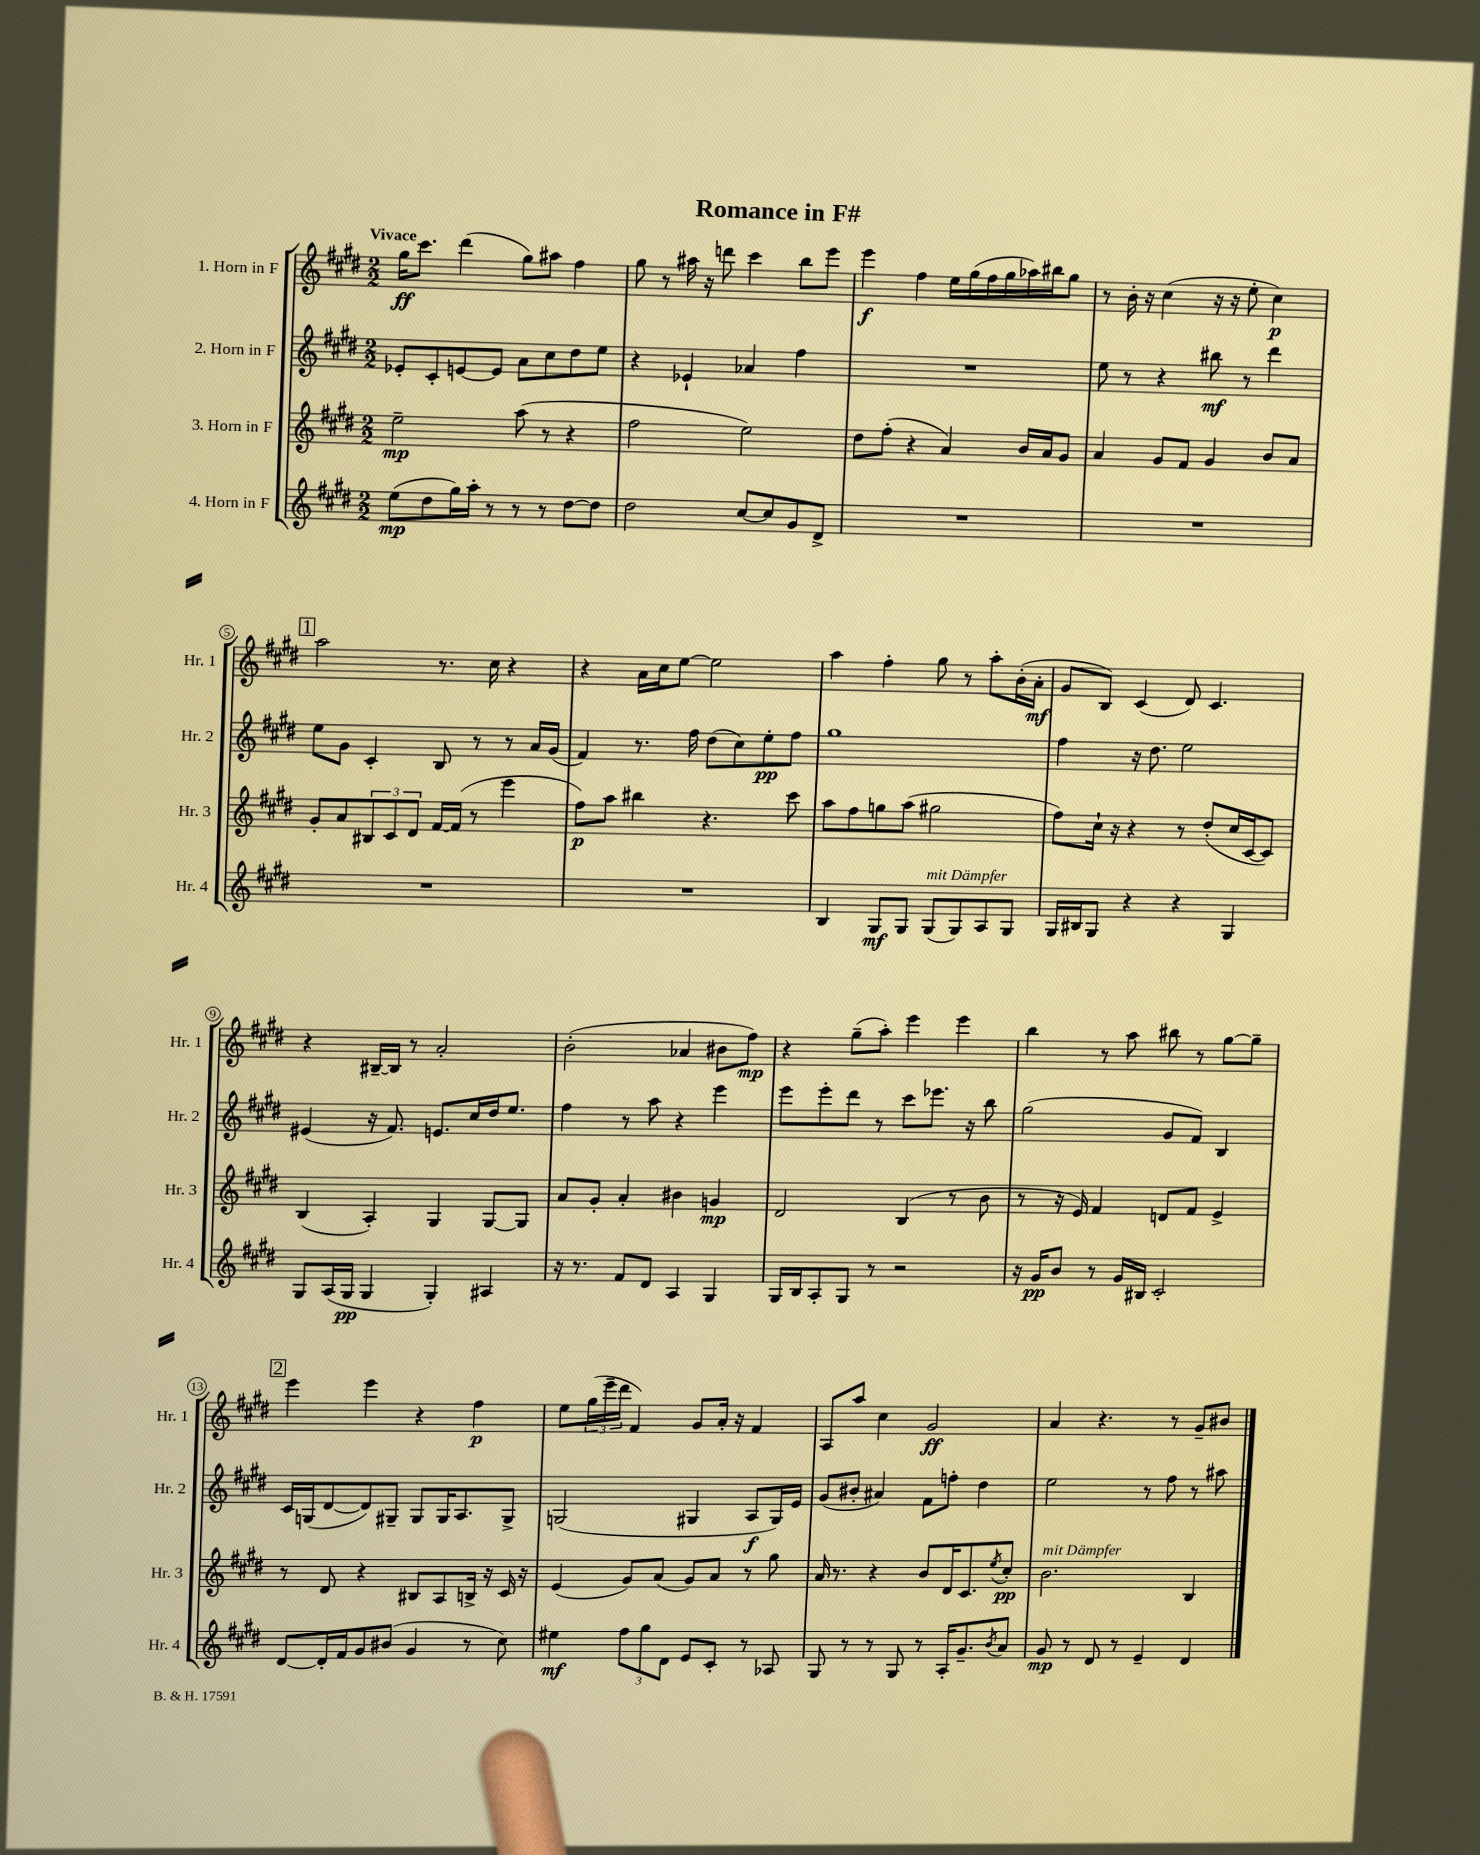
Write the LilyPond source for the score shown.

\header { title = "Romance in F#" }
<<
\new StaffGroup <<
\new Staff = "s0" \with { instrumentName = "1. Horn in F" shortInstrumentName = "Hr. 1" } {
    \clef treble \key e \major \numericTimeSignature \time 2/2 \tempo "Vivace"
    gis''16\ff cis'''8. dis'''4( gis''8) ais''8 fis''4 |
    gis''8 r8 ais''16 r16 d'''8 cis'''4 b''8 e'''8 |
    e'''4\f fis''4 e''16 gis''16( fis''16 gis''16 aes''16) bis''16 gis''8 |
    r8 b'16-. r16 cis''4( r16 r16 e''8-. cis''4\p) |
    \mark \markup { \box "1" } a''2 r8. cis''16 r4 |
    r4 a'16 cis''16 e''8~ e''2 |
    a''4 fis''4-. gis''8 r8 a''8-. b'16-.( a'16-.\mf |
    gis'8 b8) cis'4( dis'8) cis'4. |
    r4 bis16~-- bis16 r8 a'2-. |
    b'2-.( aes'4 bis'8 fis''8\mp) |
    r4 gis''8--( a''8-.) e'''4 e'''4 |
    b''4 r8 a''8 bis''8 r8 gis''8~ gis''8-- |
    \mark \markup { \box "2" } e'''4 e'''4 r4 fis''4\p |
    e''8 \tuplet 3/2 { gis''16( e'''16-- dis'''16 } fis'4) gis'8 a'16-. r16 fis'4 |
    a8 a''8 cis''4 gis'2\ff |
    a'4 r4. r8 gis'8-- bis'8 \bar "|." |
}
\new Staff = "s1" \with { instrumentName = "2. Horn in F" shortInstrumentName = "Hr. 2" } {
    \clef treble \key e \major \numericTimeSignature \time 2/2
    ees'8-. cis'8-. e'8~ e'8 a'8 cis''8 dis''8 e''8 |
    r4 ees'4-! aes'4 fis''4 |
    R1 |
    e''8 r8 r4 bis''8\mf r8 dis'''4 |
    \mark \markup { \box "1" } e''8 gis'8 cis'4-. b8 r8 r8 a'16 gis'16( |
    fis'4) r8. fis''16 dis''8( cis''8) e''8-.\pp fis''8 |
    gis''1 |
    fis''4 r16 dis''8. e''2 |
    eis'4( r16 fis'8.) e'8. cis''16 dis''16 e''8. |
    fis''4 r8 a''8 r4 e'''4 |
    e'''8 e'''8-. dis'''8 r8 cis'''8 ees'''8. r16 b''8 |
    gis''2( gis'8 fis'8) b4 |
    \mark \markup { \box "2" } cis'16 g16( dis'8~ dis'8) gis8-- gis8 gis16 a8. gis8-> |
    g2( gis4 a8\f gis16) e'16 |
    gis'8( bis'8-. ais'4) fis'8 f''8-. dis''4 |
    e''2 r8 fis''8 r8 ais''8 \bar "|." |
}
\new Staff = "s2" \with { instrumentName = "3. Horn in F" shortInstrumentName = "Hr. 3" } {
    \clef treble \key e \major \numericTimeSignature \time 2/2
    e''2--\mp a''8( r8 r4 |
    fis''2 e''2) |
    dis''8 fis''8-.( r4 a'4) b'16 a'16 gis'8 |
    a'4 gis'8 fis'8 gis'4 b'8 a'8 |
    \mark \markup { \box "1" } gis'8-. a'8 \tuplet 3/2 { bis8 cis'8 dis'8 } fis'16~ fis'16( r8 e'''4 |
    fis''8\p) a''8 bis''4 r4. cis'''8 |
    a''8 fis''8 g''8 a''8( gis''2 |
    fis''8) cis''16-! r16 r4 r8 dis''8-.( cis''16 cis'16~ cis'8) |
    b4( a4-.) gis4 gis8~ gis8 |
    a'8 gis'8-. a'4-. bis'4 g'4\mp |
    dis'2 b4( r8 b'8 |
    r8 r16 e'16) fis'4 d'8 fis'8 e'4-> |
    \mark \markup { \box "2" } r8 dis'8 r4 bis8 a8 b16-> r16 cis'16 r16 |
    e'4( gis'8) a'8( gis'8) a'8 r8 gis''8 |
    a'16 r8. r4 b'8 dis'16 cis'8. \acciaccatura { e''8 } cis''8-.\pp |
    b'2.^\markup { \italic "mit Dämpfer" } b4 \bar "|." |
}
\new Staff = "s3" \with { instrumentName = "4. Horn in F" shortInstrumentName = "Hr. 4" } {
    \clef treble \key e \major \numericTimeSignature \time 2/2
    e''8\mp( dis''8 gis''16) a''16-. r8 r8 r8 dis''8~ dis''8 |
    dis''2 cis''8~ cis''8 gis'8 dis'8-> |
    R1 |
    R1 |
    \mark \markup { \box "1" } R1 |
    R1 |
    b4 gis8\mf gis8 gis8^\markup { \italic "mit Dämpfer" }( gis8) a8 gis8 |
    gis16 bis16 gis8 r4 r4 gis4 |
    gis8 a16( gis16\pp gis4 gis4-.) ais4 |
    r16 r8. fis'8 dis'8 a4 gis4 |
    gis16 b16 a8-. gis8 r8 r2 |
    r16 gis'16\pp b'8 r8 gis'16 bis16 cis'2-. |
    \mark \markup { \box "2" } dis'8~ dis'16-. fis'16 gis'8 bis'8( gis'4 r8 cis''8) |
    eis''4\mf \tuplet 3/2 { fis''8 gis''8 dis'8 } e'8 cis'8-. r8 aes8 |
    gis8 r8 r8 gis8 r8 a16-. gis'8.-- \acciaccatura { b'8 } a'8 |
    gis'8\mp r8 dis'8 r8 e'4-- dis'4 \bar "|." |
}
>>
>>
\layout { \context { \Score \override BarNumber.stencil = #(make-stencil-circler 0.1 0.3 ly:text-interface::print) } }
